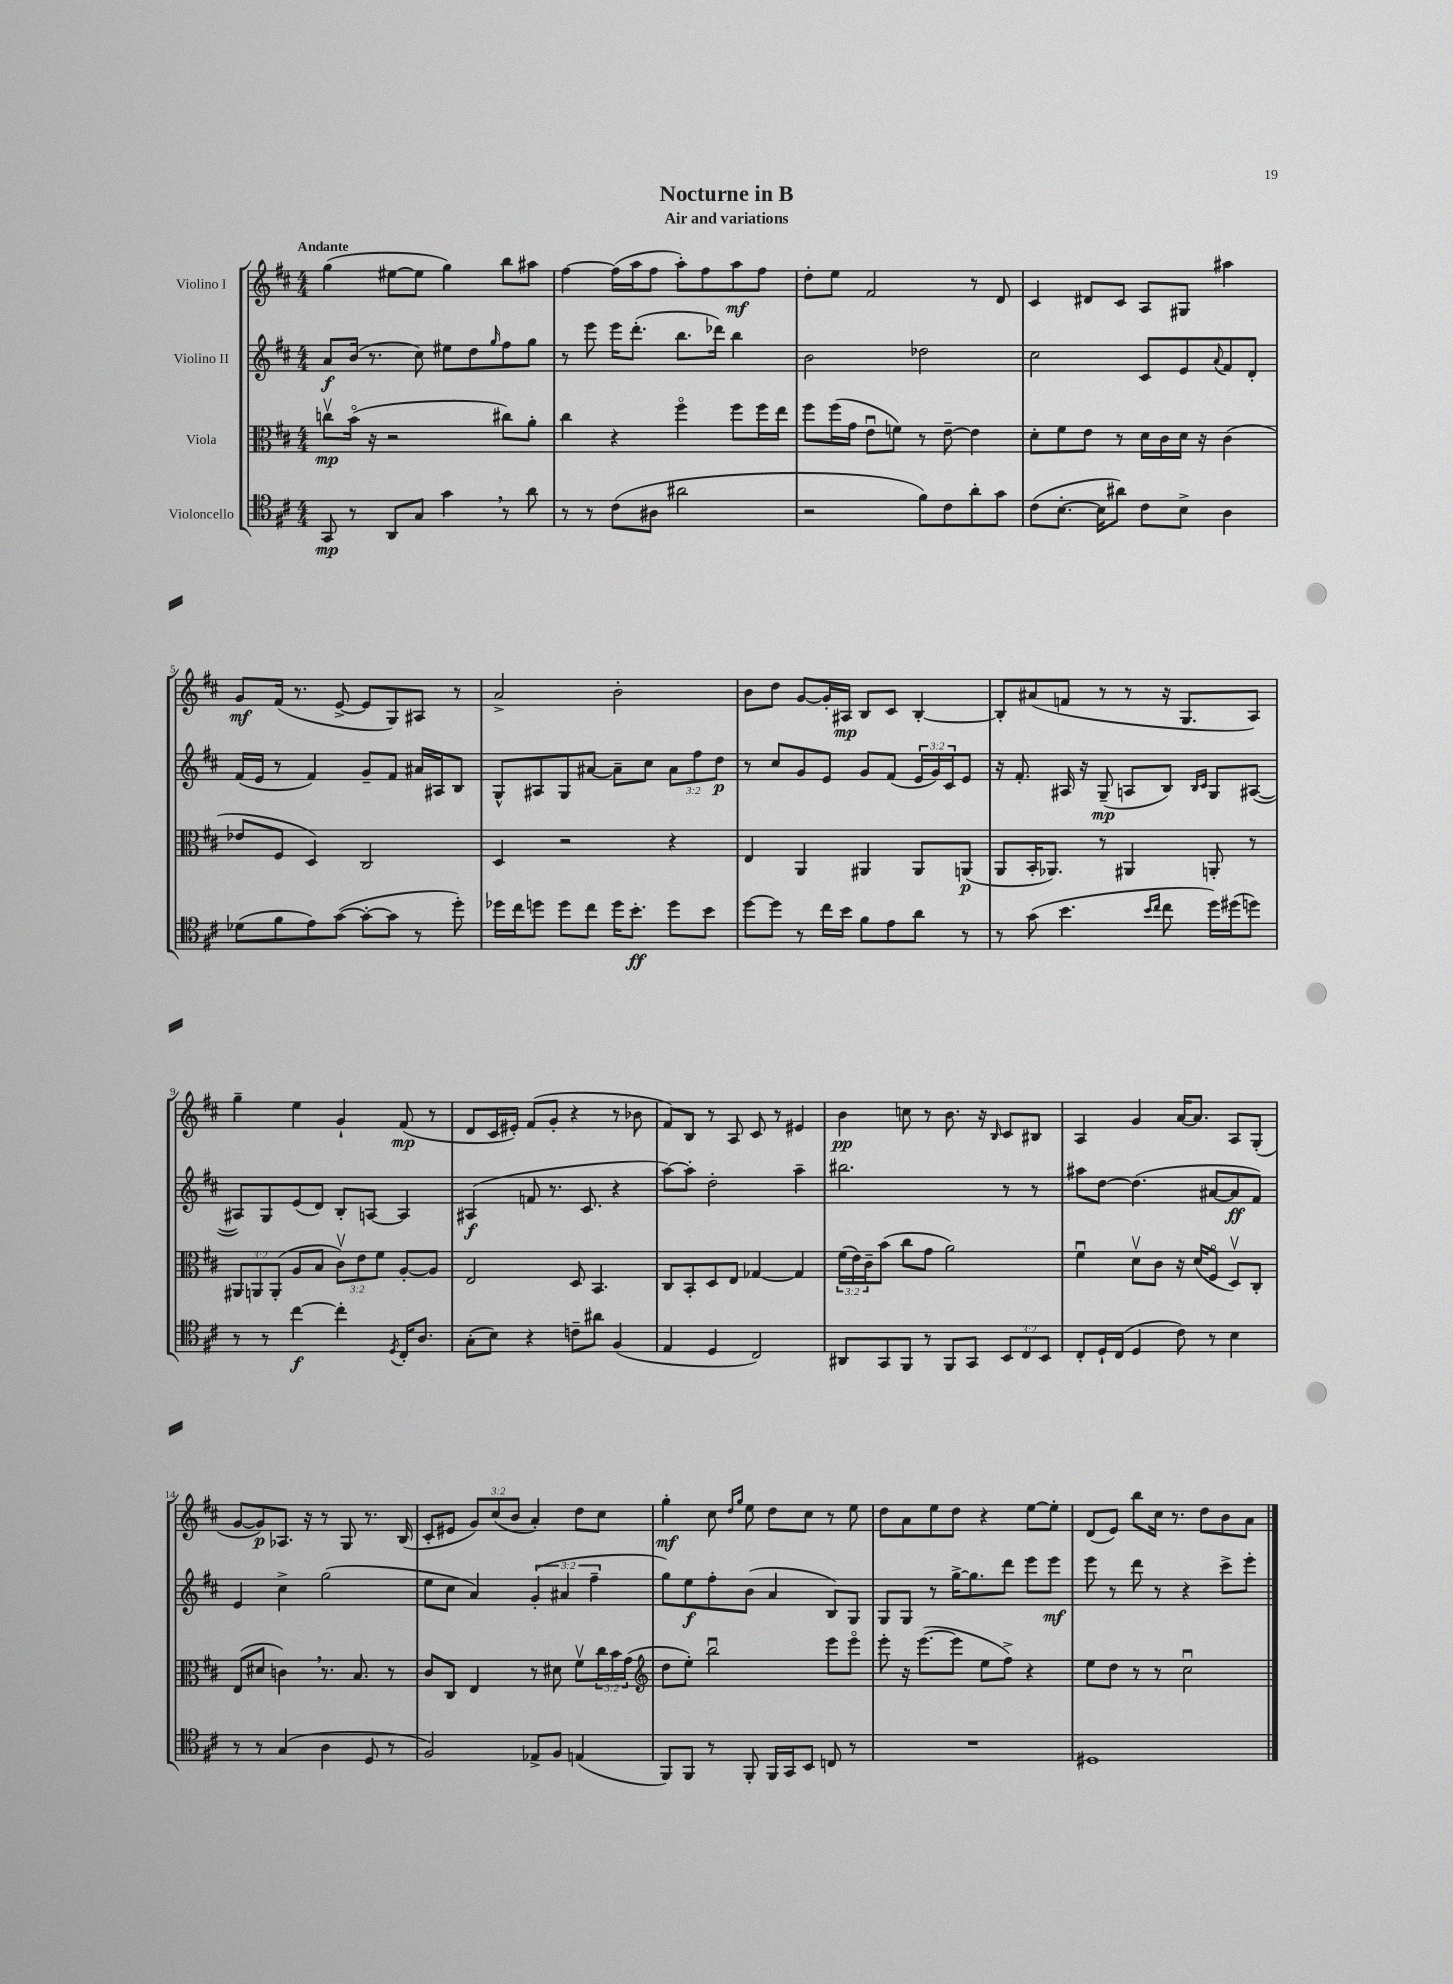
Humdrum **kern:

**kern	**dynam	**kern	**dynam	**kern	**dynam	**kern	**dynam
*part4	*part4	*part3	*part3	*part2	*part2	*part1	*part1
*staff4	*staff4	*staff3	*staff3	*staff2	*staff2	*staff1	*staff1
*I"Violoncello	*	*I"Viola	*	*I"Violino II	*	*I"Violino I	*
*clefC4	*	*clefC3	*	*clefG2	*	*clefG2	*
*k[f#c#]	*	*k[f#c#]	*	*k[f#c#]	*	*k[f#c#]	*
*M4/4	*	*M4/4	*	*M4/4	*	*M4/4	*
=1	=1	=1	=1	=1	=1	=1	=1
!	!	!	!	!	!	!LO:TX:a:B:t=Andante	!
8GG/	mp	8ccnv\L	mp	8a/L	f	(4gg\	.
8r	.	(16b\Jk	.	(16b/Jk	.	.	.
.	.	16r	.	8.r	.	.	.
8AA/L	.	2r	.	.	.	[8ee#X\L	.
8G/J	.	.	.	8cc#\)	.	8ee#\J]	.
4g,\	.	.	.	8ee#X\L	.	4gg\)	.
.	.	.	.	8dd\	.	.	.
.	.	.	.	16qqgg/	.	.	.
8r	.	8cc#X\L)	.	8ff#\	.	8bb\L	.
8a\	.	8a'\J	.	8gg\J	.	8aa#X\J	.
=2	=2	=2	=2	=2	=2	=2	=2
8r	.	4cc#\	.	8r	.	[4ff#\	.
8r	.	.	.	8eee\	.	.	.
(8c#\L	.	4r	.	16eee\KL	.	(16ff#\LL]	.
.	.	.	.	(8.ddd'\J	.	16aa\J	.
8A#X\J	.	.	.	.	.	8ff#\J	.
2a#X\	.	4ff#\	.	8.bb\L	.	8aa'\L)	.
.	.	.	.	.	.	8ff#\	.
.	.	.	.	16ddd-X\Jk)	.	.	.
.	.	8ff#\L	.	4bb\	.	8aa\	mf
.	.	16ff#\L	.	.	.	8ff#\J	.
.	.	16ee\JJ	.	.	.	.	.
=3	=3	=3	=3	=3	=3	=3	=3
2r	.	8ff#\L	.	2b\	.	8dd'\L	.
.	.	(16ff#\L	.	.	.	8ee\J	.
.	.	16g\JJ	.	.	.	.	.
.	.	8eu\L	.	.	.	2f#/	.
.	.	8fn\J)	.	.	.	.	.
8f#\L)	.	8r	.	2dd-X\	.	.	.
8c#\	.	[8e~\	.	.	.	.	.
8a'\	.	4e\]	.	.	.	8r	.
8g\J	.	.	.	.	.	8d/	.
=4	=4	=4	=4	=4	=4	=4	=4
(8c#\L	.	8d'\L	.	2cc#\	.	4c#/	.
[8.B'\J	.	8f#\	.	.	.	.	.
.	.	8e\J	.	.	.	8d#X/L	.
16B\KL]	.	.	.	.	.	.	.
8a#X\J)	.	8r	.	.	.	8c#/J	.
8c#\L	.	16d\LL	.	8c#/L	.	8A/L	.
.	.	16c#\	.	.	.	.	.
8B^\J	.	16d\JJ	.	8e/	.	8G#X/J	.
.	.	16r	.	.	.	.	.
.	.	.	.	8qqa/	.	.	.
4A\	.	(4c#\	.	8f#/	.	4aa#X\	.
.	.	.	.	8d'/J	.	.	.
!!LO:LB:g=z
=5	=5	=5	=5	=5	=5	=5	=5
(8d-X\L	.	8e-X/L	.	(16f#/LL	.	8g/L	mf
.	.	.	.	16e/JJ	.	.	.
8f#\	.	8F#/J	.	8r	.	(16f#/Jk	.
.	.	.	.	.	.	8.r	.
8e\)	.	4D/)	.	4f#/)	.	.	.
([8g\J	.	.	.	.	.	[8e^/	.
8g'\L_	.	2C#/	.	8g~/L	.	8e/L]	.
8g\J]	.	.	.	8f#/J	.	8G/)	.
8r	.	.	.	16a#X/LL	.	8A#X/J	.
.	.	.	.	16A#X/J	.	.	.
8dd'\)	.	.	.	8B/J	.	8r	.
=6	=6	=6	=6	=6	=6	=6	=6
16dd-X\LL	.	4D/	.	8G^^/L	.	2a^/	.
16cc#\J	.	.	.	.	.	.	.
8ddn\J	.	.	.	8A#X/	.	.	.
8dd\L	.	2r	.	8G/	.	.	.
8cc#\J	.	.	.	[8a#X/J	.	.	.
16dd\KL	.	.	.	8a#~\L]	.	2b'\	.
8.b'\J	ff	.	.	.	.	.	.
.	.	.	.	8cc#\J	.	.	.
8dd\L	.	4r	.	12a#\L	.	.	.
.	.	.	.	12ff#\	.	.	.
8b\J	.	.	.	.	.	.	.
.	.	.	.	12dd\J	p	.	.
=7	=7	=7	=7	=7	=7	=7	=7
[8dd\L	.	4E/	.	8r	.	8b\L	.
8dd\J]	.	.	.	8cc#/L	.	8dd\J	.
8r	.	4AA/	.	8g/	.	[8g/L	.
16cc#\LL	.	.	.	8e/J	.	16g'/L]	.
16b\JJ	.	.	.	.	.	16A#X/JJ	mp
8f#\L	.	4AA#X/	.	8g/L	.	8B/L	.
8e\	.	.	.	(8f#/J	.	8c#/J	.
8a\J	.	8AA#/L	.	24e/LL	.	[4B'/	.
.	.	.	.	24g/)	.	.	.
.	.	.	.	24c#/J	.	.	.
8r	.	(8AAn/J	p	8e/J	.	.	.
=8	=8	=8	=8	=8	=8	=8	=8
8r	.	8AA/L	.	16r	.	8B'/L]	.
.	.	.	.	8.f#'/	.	.	.
(8g\	.	16BB'/K	.	.	.	(8a#X/	.
.	.	8.AA-X/J)	.	.	.	.	.
4.b\	.	.	.	16A#X/	.	8fn/J	.
.	.	.	.	16r	.	.	.
.	.	8r	.	(8G~/	mp	8r	.
.	.	4AA#X/	.	8An/L	.	8r	.
16qqb/LL	.	.	.	.	.	.	.
16qqcc#/JJ	.	.	.	.	.	.	.
8cc#\	.	.	.	8B/J)	.	16r	.
.	.	.	.	.	.	8.G/L	.
.	.	.	.	16qqB/LL	.	.	.
.	.	.	.	16qqc#/JJ	.	.	.
16dd\LL)	.	8AAn'/	.	8G/L	.	.	.
(16dd#X\J	.	.	.	.	.	.	.
8ddn\J)	.	8r	.	([8A#X/J	.	8A/J)	.
!!LO:LB:g=z
=9	=9	=9	=9	=9	=9	=9	=9
8r	.	12AA#X/L	.	8A#X/L])	.	4gg~\	.
.	.	12AAn/	.	.	.	.	.
8r	.	.	.	8G/	.	.	.
.	.	(12AA'/J	.	.	.	.	.
[4cc#\	f	8A/L	.	(8e/	.	4ee\	.
.	.	8B/J	.	8d/J)	.	.	.
4cc#'\]	.	12c#v\L)	.	8B'/L	.	4g`/	.
.	.	12e\	.	.	.	.	.
.	.	.	.	[8An/J	.	.	.
.	.	12f#\J	.	.	.	.	.
8qD/	.	.	.	.	.	.	.
16C#'/KL	.	[8A'/L	.	4A/]	.	(8f#/	mp
8.A/J	.	.	.	.	.	.	.
.	.	8A/J]	.	.	.	8r	.
=10	=10	=10	=10	=10	=10	=10	=10
(8G'\L	.	2E/	.	(4A#X/	f	8d/L	.
8B\J)	.	.	.	.	.	16c#/L	.
.	.	.	.	.	.	16e#X'/JJ)	.
4r	.	.	.	8fn/	.	(8f#/L	.
.	.	.	.	8.r	.	8g'/J	.
8cn~\L	.	8D/	.	.	.	4r	.
.	.	.	.	8.c#/	.	.	.
8a#X\J	.	4.BB/	.	.	.	.	.
(4F#/	.	.	.	4r	.	8r	.
.	.	.	.	.	.	8b-X\	.
=11	=11	=11	=11	=11	=11	=11	=11
4E/	.	8C#/L	.	[8aa\L)	.	8f#/L)	.
.	.	8BB'/	.	8aa'\J]	.	8B/J	.
4D/	.	8D/	.	2dd'\	.	8r	.
.	.	8E/J	.	.	.	8A/	.
2C#/)	.	[4G-X/	.	.	.	8c#/	.
.	.	.	.	.	.	8r	.
.	.	4G-/]	.	4aa~\	.	4e#X/	.
=12	=12	=12	=12	=12	=12	=12	=12
8AA#X/L	.	(24f#\LL	.	2.bb#X\	.	4b\	pp
.	.	24e\)	.	.	.	.	.
.	.	24c#~\J	.	.	.	.	.
8GG/	.	(8b\J	.	.	.	.	.
8FF#/J	.	8cc#\L	.	.	.	8ccn\	.
8r	.	8g\J	.	.	.	8r	.
8FF#/L	.	2a\)	.	.	.	8.b\	.
8GG/J	.	.	.	.	.	.	.
.	.	.	.	.	.	16r	.
.	.	.	.	.	.	16qqB/	.
12BB/L	.	.	.	8r	.	8c#/L	.
12C#/	.	.	.	.	.	.	.
.	.	.	.	8r	.	8B#X/J	.
12BB/J	.	.	.	.	.	.	.
=13	=13	=13	=13	=13	=13	=13	=13
8C#'/L	.	4f#u\	.	8aa#X\L	.	4A/	.
16D`/L	.	.	.	[8dd\J	.	.	.
(16C#/JJ	.	.	.	.	.	.	.
4D/	.	8dv\L	.	(4.dd\]	.	4g/	.
.	.	8c#\J	.	.	.	.	.
8c#\)	.	16r	.	.	.	[16a/KL	.
.	.	(16d/KL	.	.	.	8.a/J]	.
8r	.	8F#/J	.	[8a#X/L	.	.	.
4B\	.	8Dv/L)	.	8a#/]	ff	8A/L	.
.	.	8C#'/J	.	8f#/J)	.	(8G'/J	.
!!LO:LB:g=z
=14	=14	=14	=14	=14	=14	=14	=14
8r	.	(8E/L	.	4e/	.	[8g/L	.
8r	.	8d#X/J	.	.	.	8g/])	p
(4G/	.	4cn,\)	.	4cc#^\	.	8.A-X/J	.
.	.	.	.	.	.	16r	.
4A\	.	8.r	.	(2gg\	.	8r	.
.	.	.	.	.	.	8G/	.
.	.	8.B/	.	.	.	.	.
8D/	.	.	.	.	.	8.r	.
8r	.	8r	.	.	.	.	.
.	.	.	.	.	.	(16B/	.
=15	=15	=15	=15	=15	=15	=15	=15
2F#/)	.	8c#/L	.	8ee\L	.	8c#'/L	.
.	.	8C#/J	.	8cc#\J	.	8e#X/J	.
.	.	4E/	.	4a/)	.	12g/L)	.
.	.	.	.	.	.	(12cc#/	.
.	.	.	.	.	.	12b/J	.
8E-X^/L	.	8r	.	(6g'/	.	4a'/)	.
8F#/J	.	8d#X\	.	.	.	.	.
.	.	.	.	6a#X/	.	.	.
(4En/	.	8f#v\L	.	.	.	8dd\L	.
.	.	.	.	6ff#~\	.	.	.
.	.	24cc#\L	.	.	.	8cc#\J	.
.	.	24b\	.	.	.	.	.
.	.	(24g\JJ	.	.	.	.	.
=16	=16	=16	=16	=16	=16	=16	=16
*	*	*clefG2	*	*	*	*	*
8FF#/L)	.	8dd\L	.	8gg\L)	.	4gg'\	mf
8FF#/J	.	8ee'\J)	.	8ee\	f	.	.
8r	.	2bbu\	.	8ff#'\	.	8cc#\	.
.	.	.	.	.	.	16qqdd/LL	.
.	.	.	.	.	.	16qqgg/JJ	.
8FF#'/	.	.	.	(8b\J	.	8ee\	.
16FF#/LL	.	.	.	4a/	.	8dd\L	.
16GG/J	.	.	.	.	.	.	.
8BB/J	.	.	.	.	.	8cc#\J	.
8Cn/	.	8eee\L	.	8B/L)	.	8r	.
8r	.	8eee\J	.	8G/J	.	8ee\	.
=17	=17	=17	=17	=17	=17	=17	=17
1r	.	8eee'\	.	8G/L	.	8dd\L	.
.	.	16r	.	8G/J	.	8a\	.
.	.	([8.eee\L	.	.	.	.	.
.	.	.	.	8r	.	8ee\	.
.	.	8eee\J]	.	[16gg^\KL	.	8dd\J	.
.	.	.	.	8.gg\]	.	.	.
.	.	8ee\L	.	.	.	4r	.
.	.	8ff#^\J)	.	8ddd\J	.	.	.
.	.	4r	.	8eee\L	.	[8ee\L	.
.	.	.	.	8eee\J	mf	8ee'\J]	.
=18	=18	=18	=18	=18	=18	=18	=18
1D#X	.	8ee\L	.	8eee\	.	(8d/L	.
.	.	8dd\J	.	8r	.	8e/J)	.
.	.	8r	.	8ddd\	.	8bb\L	.
.	.	8r	.	8r	.	16cc#\Jk	.
.	.	.	.	.	.	8.r	.
.	.	2cc#u\	.	4r	.	.	.
.	.	.	.	.	.	8dd\L	.
.	.	.	.	8ccc#^\L	.	8b\	.
.	.	.	.	8eee'\J	.	8a\J	.
==	==	==	==	==	==	==	==
*-	*-	*-	*-	*-	*-	*-	*-
